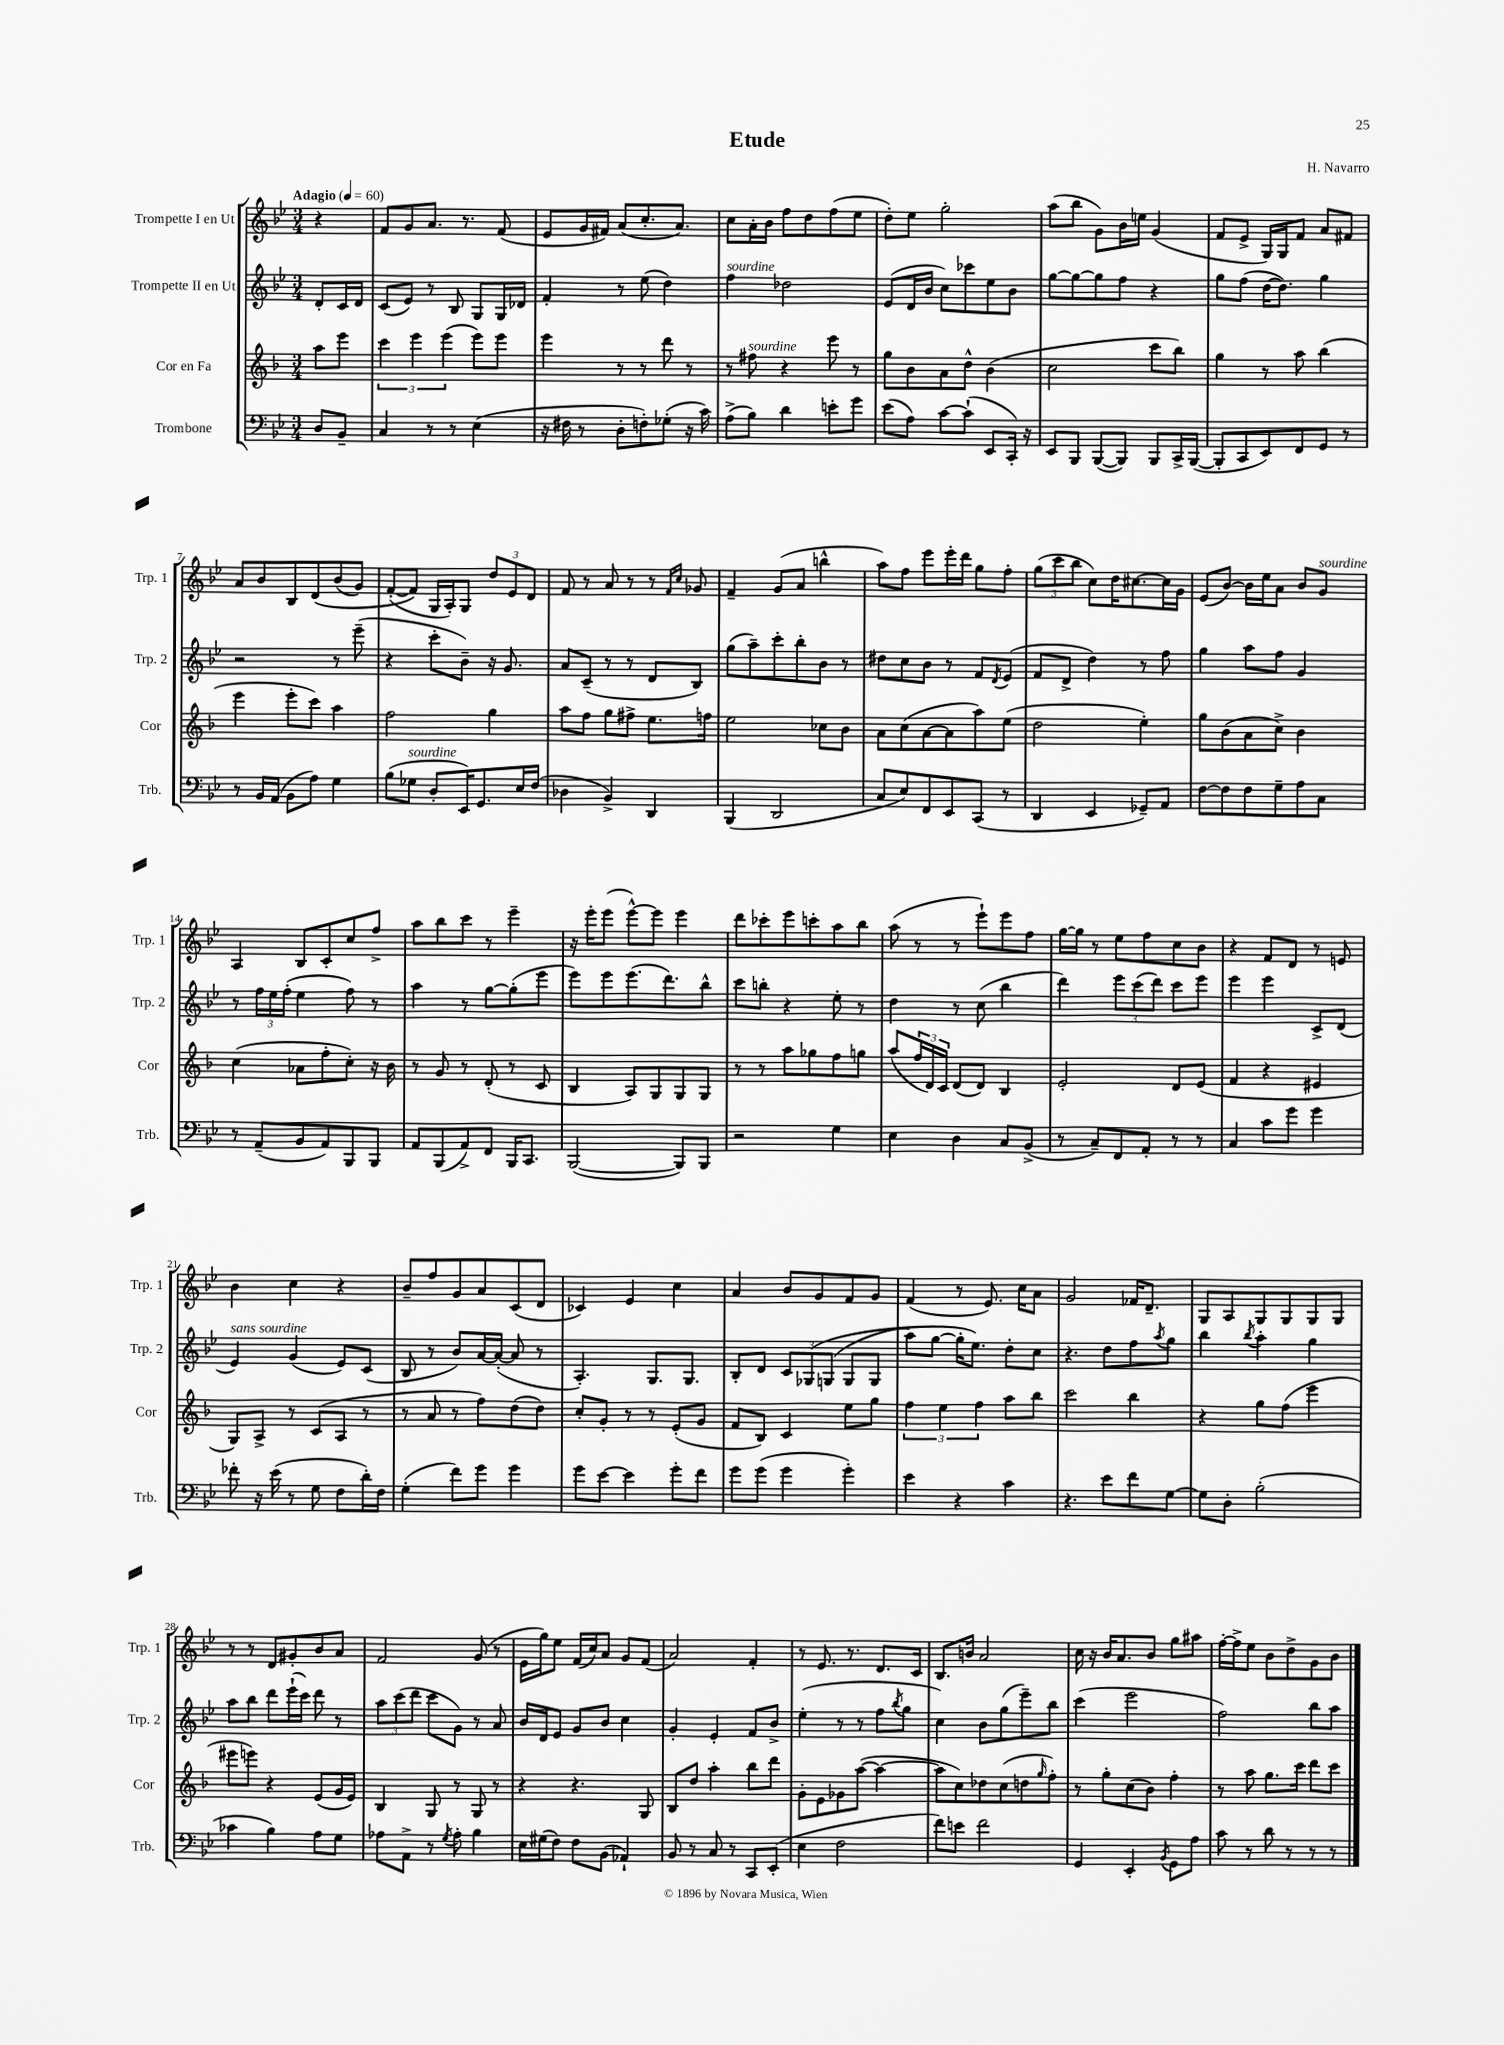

**kern	**kern	**kern	**kern
*staff4	*staff3	*staff2	*staff1
*clefF4	*clefG2	*clefG2	*clefG2
*k[b-e-]	*k[b-]	*k[b-e-]	*k[b-e-]
*M3/4	*M3/4	*M3/4	*M3/4
*MM60	*MM60	*MM60	*MM60
8D	8aa	8d'	4r
8BB-~	8eee	16c	.
.	.	16d	.
=	=	=	=
4C	6ccc	(8c	8f
.	.	8e-)	8g
.	6eee	.	.
8r	.	8r	8.a
.	(6eee	.	.
8r	.	8B-	.
.	.	.	8.r
(4E-	8eee)	8G	.
.	8eee	16G	(8f
.	.	16d-	.
=	=	=	=
16r	4eee	4f'	8e-
16F#	.	.	.
8r	.	.	16g
.	.	.	16f#)
8D'	8r	8r	(8a
8F')	8r	(8ee-	8.cc'
(8G-'	8ddd	4dd)	.
.	.	.	8.a)
16r	8r	.	.
16c)	.	.	.
=	=	=	=
(8A^	8r	4ff	8cc
8B-)	8ff#	.	16a'
.	.	.	16b-
4d	4r	2dd-	8ff
.	.	.	8dd
8e'	8eee	.	(8ff
8g	8r	.	8ee-
=	=	=	=
(8e-	8gg	(8e-	8dd')
8A)	8b-	16d	8ee-
.	.	16b-	.
[8c	8a	8cc)	2gg'
(8c`]	8dd^^	8ccc-	.
8EE-	(4b-	8ee-	.
16CC')	.	8b-	.
16r	.	.	.
=	=	=	=
8EE-	2cc	[8gg	(8aa
8BBB-	.	8gg_	8bb-
([8BBB-	.	8gg]	8g)
8BBB-])	.	8ff	16b-
.	.	.	16ee
8BBB-	8ccc	4r	(4g
16CC^	8bb-)	.	.
([16BBB-	.	.	.
=	=	=	=
8BBB-']	4gg	8gg	8f
8CC	.	(8ff	8e-^
8EE-)	8r	[16dd	16G)
.	.	8.dd])	16G
8FF	8aa	.	8f
8GG	(4bb-	4gg	8a
8r	.	.	8f#
=	=	=	=
8r	4eee	2r	8a
16BB-	.	.	8b-
(16AA	.	.	.
8BB-	8eee'	.	8B-
8A)	8ccc)	.	&(8d
4G	4aa	8r	(8b-
.	.	(8eee-~	8g)
=	=	=	=
(8B-	2ff	4r	([8f'
8G-	.	.	8f]&)
8D'	.	8ccc'	16G
.	.	.	16A')
16EE-)	.	8b-~)	8G
8.GG	.	.	.
.	4gg	16r	12dd
.	.	8.g	.
.	.	.	12e-
16E-	.	.	.
.	.	.	12d
(16F	.	.	.
=	=	=	=
4D-	8aa	8a	8f
.	8ff	(8c~	8r
4BB-^)	8gg	8r	8a
.	8ff#^	8r	8r
4DD	8.ee	8d	8r
.	.	.	16qqf
.	.	.	16qqcc
.	.	8B-)	8g-
.	16ff	.	.
=	=	=	=
(4BBB-	2ee	(8gg	4f~
.	.	8aa~)	.
2DD	.	8ccc'	(8g
.	.	8bb-'	8a
.	8cc-	8b-	4bb^^
.	8b-	8r	.
=	=	=	=
8C	8a	8dd#	8aa)
8E-)	(8cc	8cc	8ff
8FF	[8a	8b-	8eee-
8EE-	8a]	8r	16eee-'
.	.	.	16ddd
(8CC	8aa)	8f	8gg
.	.	8qd	.
8r	(8ee	(8e-	8ff'
=	=	=	=
4DD	2dd	8f	(12gg
.	.	.	12ccc
.	.	8d^	.
.	.	.	12bb-
4EE-	.	4dd)	8cc)
.	.	.	16dd
.	.	.	[8.cc#
8GG-~)	4ee')	8r	.
8AA	.	8ff	16cc#]
.	.	.	16g
=	=	=	=
[8F	8gg	4gg	(8e-
8F]	(8b-	.	[8b-)
8F	8a	8aa	16b-]
.	.	.	16ee-
8G~	8cc^)	8ff	8a
8A	4b-	4g	8b-
8C	.	.	8g
=	=	=	=
8r	(4cc	8r	4A
(8AA~	.	24ff	.
.	.	24ee-	.
.	.	(24ff'	.
8BB-	8a-	4ee-	8B-
8AA)	8ff'	.	8c'
8BBB-	8cc')	8ff)	8cc
8BBB-	16r	8r	8ff^
.	16b-	.	.
=	=	=	=
8AA	8r	4aa	8aa
(8BBB-	8g	.	8bb-
8AA^)	8r	8r	8ccc
8FF	(8d'	[8gg	8r
16BBB-	8r	(8gg']	4eee-~
8.CC	.	.	.
.	8c	8eee-	.
=	=	=	=
([2BBB-	4B-	8eee-)	16r
.	.	.	16eee-'
.	.	8eee-	(8eee-
.	8A)	(8.eee-	[8eee-^^)
.	8G	.	8eee-]
.	.	8.ddd)	.
8BBB-])	8G	.	4eee-
8BBB-	8G	8bb-^^	.
=	=	=	=
2r	8r	8ccc	8ddd
.	8r	8bb'	8ccc-'
.	8aa	4r	8eee-
.	8gg-	.	8ccc'
4G	8ff	8ee-'	8aa
.	8gg	8r	8bb-
=	=	=	=
4E-	(8aa	4dd	(8aa
.	24ff	.	8r
.	24d)	.	.
.	24c	.	.
4D	(8d	8r	8r
.	8d)	(8cc	8eee-`)
8C	4B-	4bb-	8eee-
(8BB-^	.	.	8ff
=	=	=	=
8r	2e'	4ddd)	[16gg
.	.	.	16gg]
8C~)	.	.	8r
8FF	.	12eee-	8ee-
.	.	(12ccc	.
8AA'	.	.	8ff
.	.	12ddd)	.
8r	8d	8ccc	8cc
8r	(8e	8eee-	8b-
=	=	=	=
4C	4f	4eee-	4r
8c	4r	4eee-	8f
8g	.	.	8d
4g	4e#	8c^	8r
.	.	(8d	8e
=	=	=	=
8f-'	8G)	4e-)	4b-
16r	8A^	.	.
(16e-	.	.	.
8r	8r	(4g	4cc
8G	(8c	.	.
8F	8A	8e-)	4r
16d')	8r	(8c	.
16F	.	.	.
=	=	=	=
(4G'	8r	8B-	8b-~
.	8a	8r	8ff
8f)	8r	8b-)	8g
8g	8ff)	[16a	8a
.	.	(16a'_	.
4g	(8dd	8a]	(8c
.	8dd)	8r	8d
=	=	=	=
8g	8cc'	4.A')	4c-)
[8e-	8g'	.	.
4e-]	8r	.	4e-
.	8r	8.G	.
8g'	(8e'	.	4cc
.	.	8.G	.
8f	8g	.	.
=	=	=	=
8g	8f	8B-'	4a
(8g	8B-)	8d	.
4g	4c	12c	8b-
.	.	&(12G-	.
.	.	.	8g
.	.	(12G	.
4g')	8ee	8G	8f
.	8gg	8G	8g
=	=	=	=
4e-	6ff	8aa)	(4f
.	.	[8gg	.
.	6ee	.	.
4r	.	16gg']	8r
.	.	8.ee-&)	.
.	6ff	.	.
.	.	.	8.e-)
4c	8aa	8dd'	.
.	.	.	16cc
.	8bb-	8cc	8a
=	=	=	=
4.r	2ccc	4.r	2g
8e-	.	8dd	.
8f	4bb-	8ff	16f-
.	.	.	8.d~
.	.	8qaa	.
[8G	.	8gg	.
=	=	=	=
8G]	4r	4bb-	8G
8D'	.	.	8A
.	.	8qbb-	.
(2B-'	8gg	4aa'	8G
.	(8ff	.	8G
.	4eee	4gg	8G
.	.	.	8G
=	=	=	=
4c-	8eee#	8aa	8r
.	8eee)	8bb-	8r
4B-)	4r	8ddd	8d
.	.	(16eee-`	8g#'
.	.	16ccc)	.
8A	(8e	8ddd	8b-
8G	16g	8r	8a
.	16e)	.	.
=	=	=	=
8A-	4B-	12aa	2f
.	.	(12ccc	.
8AA^	.	.	.
.	.	12ddd	.
8r	8G	8ccc	.
8qG	.	.	.
8A-'	8r	8g)	.
4B-	8G	8r	(8g
.	8r	8a	8r
=	=	=	=
16E-	4r	16b-	16e-
(16G#	.	16d	16gg)
8F)	.	8e-	8ee-
8F	4.r	8g	(16f
.	.	.	16cc)
(8BB-	.	8b-	8a
4AA-`)	.	4cc	8g
.	8G	.	(8f
=	=	=	=
8BB-	8B-	4g'	2a)
8r	8dd	.	.
8C	4aa'	4e-'	.
8r	.	.	.
8CC	8bb-	8f	4f'
(8EE-'	8ddd	8b-^	.
=	=	=	=
4E-	8g'	(4ee-'	8r
.	8e	.	8.e-
2F	8g-	8r	.
.	.	.	8.r
.	([8aa	8r	.
.	4aa_	8ff	8.d
.	.	8qbb-	.
.	.	8gg	.
.	.	.	16c
=	=	=	=
8f)	8aa]	4cc)	8.B-
8e	8cc)	.	.
.	.	.	16b
2f	8dd-	8b-	2a
.	(8cc	(8gg	.
.	8dd	8eee-~)	.
.	16qqgg	.	.
.	8ff')	8bb-	.
=	=	=	=
4GG	8r	(4ccc	16cc
.	.	.	16r
.	8gg'	.	16b-
.	.	.	8.a
4EE-'	(8cc	2eee-	.
.	8b-)	.	8b-
8qBB-	.	.	.
8GG	4ff'	.	8gg
8A	.	.	8aa#
=	=	=	=
8c	8r	2ff)	[16ff'
.	.	.	16ff^]
8r	8aa	.	8ee-
8d	8.gg	.	8b-
8r	.	.	8dd^
.	16ccc	.	.
8r	8ddd	8bb-	8g
8r	8ccc	8aa	8b-
==	==	==	==
*-	*-	*-	*-
